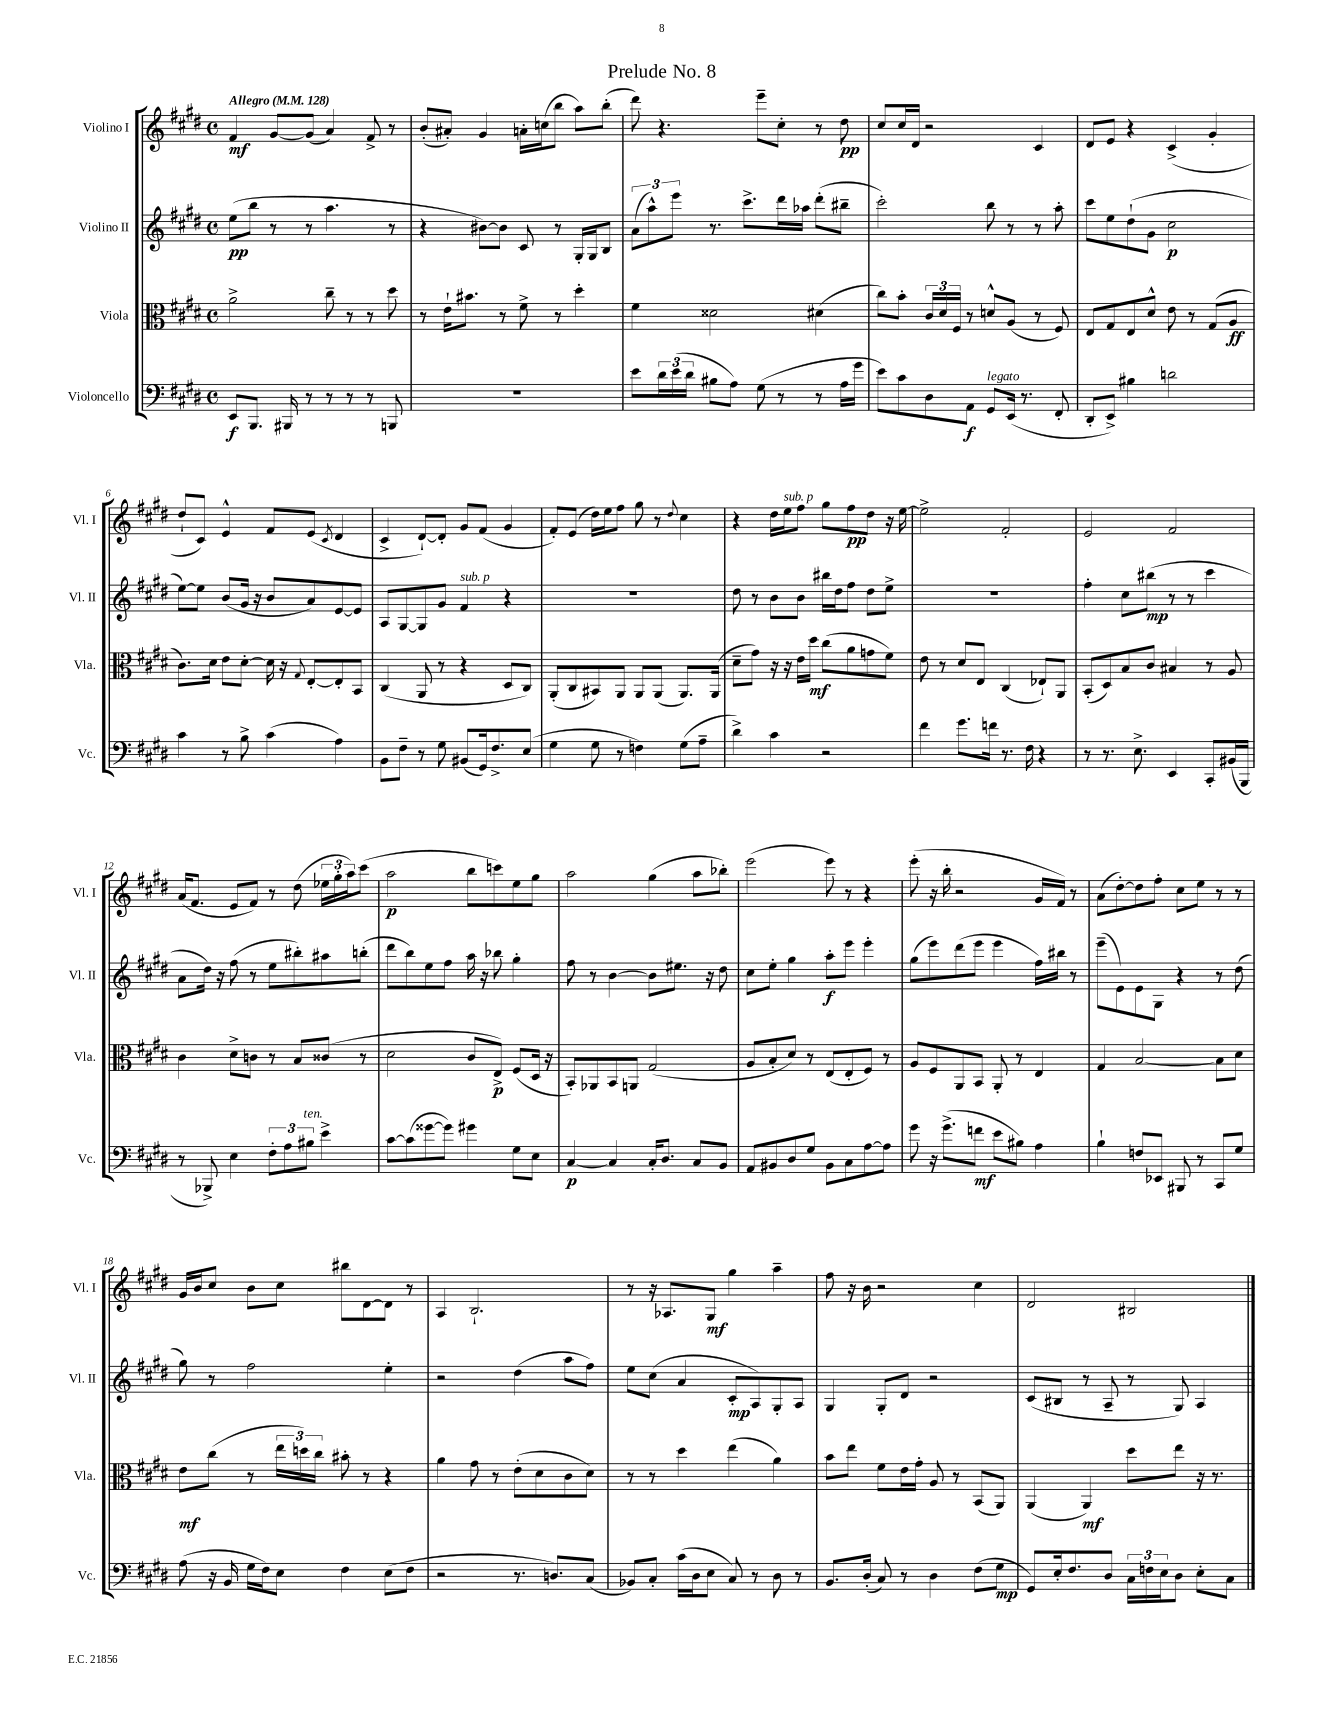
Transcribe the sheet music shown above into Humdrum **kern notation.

**kern	**dynam	**kern	**dynam	**kern	**dynam	**kern	**dynam
*part4	*part4	*part3	*part3	*part2	*part2	*part1	*part1
*staff4	*staff4	*staff3	*staff3	*staff2	*staff2	*staff1	*staff1
*I"Violoncello	*	*I"Viola	*	*I"Violino II	*	*I"Violino I	*
*I'Vc.	*	*I'Vla.	*	*I'Vl. II	*	*I'Vl. I	*
*clefF4	*	*clefC3	*	*clefG2	*	*clefG2	*
*k[f#c#g#d#]	*	*k[f#c#g#d#]	*	*k[f#c#g#d#]	*	*k[f#c#g#d#]	*
*M4/4	*	*M4/4	*	*M4/4	*	*M4/4	*
*met(c)	*	*met(c)	*	*met(c)	*	*met(c)	*
*MM128	*	*MM128	*	*MM128	*	*MM128	*
=1	=1	=1	=1	=1	=1	=1	=1
!	!	!	!	!	!	!LO:TX:a:B:t=Allegro	!
8EE/L	f	2a^\	.	(8ee\L	pp	4f#/	mf
8.BBB/J	.	.	.	8bb\J	.	.	.
.	.	.	.	8r	.	[8g#/L	.
16BBB#X/	.	.	.	.	.	.	.
8r	.	.	.	8r	.	(8g#/J]	.
8r	.	8cc#~\	.	4.aa\	.	4a/)	.
8r	.	8r	.	.	.	.	.
8r	.	8r	.	.	.	8f#^/	.
8BBBn/	.	8dd#\	.	8r	.	8r	.
=2	=2	=2	=2	=2	=2	=2	=2
1r	.	8r	.	4r	.	(8b'/L	.
.	.	16e`\KL	.	.	.	8a#X'/J)	.
.	.	8.b#X\J	.	.	.	.	.
.	.	.	.	[8b#X\L)	.	4g#/	.
.	.	8r	.	8b#\J]	.	.	.
.	.	8f#^\	.	8c#/	.	16an'\LL	.
.	.	.	.	.	.	(16ccn\J	.
.	.	8r	.	8r	.	8bb\J	.
.	.	4dd#'\	.	16G#'/LL	.	8aa\L)	.
.	.	.	.	16G#/J	.	.	.
.	.	.	.	8B/J	.	(8bb'\J	.
=3	=3	=3	=3	=3	=3	=3	=3
8e\L	.	4f#\	.	(12a\L	.	8ddd#\)	.
.	.	.	.	12aa^^\)	.	.	.
24d#\L	.	.	.	.	.	4.r	.
(24e\	.	.	.	12eee\J	.	.	.
24d#\JJ	.	.	.	.	.	.	.
8B#X\L	.	2d##X\	.	8.r	.	.	.
8A\J)	.	.	.	.	.	.	.
.	.	.	.	8.ccc#^\L	.	.	.
(8G#\	.	.	.	.	.	8eee~\L	.
8r	.	.	.	16ddd#\L	.	8cc#'\J	.
.	.	.	.	16aa-X\JJ	.	.	.
8r	.	(4d#X\	.	(8ddd#'\L	.	8r	.
16A\LL	.	.	.	8bb#X~\J	.	8dd#\	pp
16g#\JJ	.	.	.	.	.	.	.
=4	=4	=4	=4	=4	=4	=4	=4
8e\L)	.	8cc#\L)	.	2ccc#'\)	.	8cc#/L	.
8c#\	.	8b'\J	.	.	.	16cc#/L	.
.	.	.	.	.	.	16d#/JJ	.
8D#\	.	24c#/LL	.	.	.	2r	.
.	.	24d#/	.	.	.	.	.
.	.	24F#/JJ	.	.	.	.	.
8AA\J	f	8r	.	.	.	.	.
!LO:TX:a:i:t=legato	!	!	!	!	!	!	!
8GG#/L	.	8dn^^/L	.	8bb\	.	.	.
(16EE/Jk	.	(8A/J	.	8r	.	.	.
8.r	.	.	.	.	.	.	.
.	.	8r	.	8r	.	4c#/	.
8FF#'/	.	8F#/)	.	8aa'\	.	.	.
=5	=5	=5	=5	=5	=5	=5	=5
8DD#'/L	.	8E/L	.	8ccc#\L	.	8d#/L	.
8EE^/J)	.	8G#/	.	8ee\	.	8e/J	.
4B#X\	.	8E/	.	(8dd#`\	.	4r	.
.	.	8d#^^/J	.	8g#\J	.	.	.
2dn\	.	8e\	.	2cc#\	p	(4c#^/	.
.	.	8r	.	.	.	.	.
.	.	(8G#/L	.	.	.	4g#'/	.
.	.	8A/J	ff	.	.	.	.
!!LO:LB:g=z
=6	=6	=6	=6	=6	=6	=6	=6
4c#\	.	8.c#\L)	.	[8ee\L)	.	8dd#`/L	.
.	.	.	.	8ee\J]	.	8c#/J)	.
.	.	16d#\Jk	.	.	.	.	.
8r	.	8e\L	.	(8b/L	.	4e^^/	.
8B^\	.	[8d#'\J	.	16g#/Jk	.	.	.
.	.	.	.	16r	.	.	.
(4c#\	.	16d#\]	.	8b/L	.	8f#/L	.
.	.	16r	.	.	.	.	.
.	.	8qqG#/	.	.	.	.	.
.	.	[8E'/L	.	8a/)	.	(8e/J	.
.	.	.	.	.	.	8qc#/	.
4A\)	.	8E'/]	.	[8e/	.	4d#/	.
.	.	8BB/J	.	8e/J]	.	.	.
=7	=7	=7	=7	=7	=7	=7	=7
8BB\L	.	(4C#/	.	8A/L	.	4c#^/	.
8F#~\J	.	.	.	[8G#/	.	.	.
8r	.	8AA/	.	8G#/]	.	[8d#`/L)	.
8G#\	.	8r	.	8g#/J	.	8d#'/J]	.
!	!	!	!	!LO:TX:a:i:t=sub. p	!	!	!
(8BB#X/L	.	4r	.	4f#/	.	8g#/L	.
16GG#/k)	.	.	.	.	.	(8f#/J	.
8.F#^/	.	.	.	.	.	.	.
.	.	8D#/L	.	4r	.	4g#/	.
(8E/J	.	8C#/J)	.	.	.	.	.
=8	=8	=8	=8	=8	=8	=8	=8
4G#\	.	(8AA'/L	.	1r	.	8f#'/L)	.
.	.	8C#/	.	.	.	(8e/J	.
8G#\	.	8BB#X/)	.	.	.	16dd#\LL)	.
.	.	.	.	.	.	16ee\J	.
8r	.	8AA/J	.	.	.	8ff#\J	.
4Fn\)	.	8AA/L	.	.	.	8gg#\	.
.	.	(8AA/J	.	.	.	8r	.
.	.	.	.	.	.	8qqdd#/	.
(8G#\L	.	8.AA/L)	.	.	.	4cc#\	.
8A~\J	.	.	.	.	.	.	.
.	.	(16AA/Jk	.	.	.	.	.
=9	=9	=9	=9	=9	=9	=9	=9
4d#^\)	.	8d#~\L	.	8dd#\	.	4r	.
.	.	8g#\J)	.	8r	.	.	.
4c#\	.	16r	.	8b\L	.	16dd#\LL	.
!	!	!	!	!	!	!LO:TX:a:i:t=sub. p	!
.	.	16r	.	.	.	16ee\J	.
.	.	16e\LL	.	8b\J	.	8ff#\J	.
.	.	16dd#\JJ	mf	.	.	.	.
2r	.	(8cc#\L	.	16bb#X\LL	.	8gg#\L	.
.	.	.	.	16dd#\J	.	.	.
.	.	8a\	.	8ff#\J	.	8ff#\	pp
.	.	8gn\	.	8dd#\L	.	8dd#\J	.
.	.	8f#\J)	.	8ee^\J	.	16r	.
.	.	.	.	.	.	[16ee\	.
=10	=10	=10	=10	=10	=10	=10	=10
4f#\	.	8e\	.	1r	.	2ee^\]	.
.	.	8r	.	.	.	.	.
8.g#\L	.	8d#/L	.	.	.	.	.
.	.	8E/J	.	.	.	.	.
16fn\Jk	.	.	.	.	.	.	.
8.r	.	(4C#/	.	.	.	2f#'/	.
16F#\	.	.	.	.	.	.	.
4r	.	8E-X`/L)	.	.	.	.	.
.	.	8AA/J	.	.	.	.	.
=11	=11	=11	=11	=11	=11	=11	=11
8r	.	(8BB'/L	.	4ff#'\	.	2e/	.
8.r	.	8D#/)	.	.	.	.	.
.	.	8B/	.	8cc#\L	.	.	.
8.E^\	.	.	.	.	.	.	.
.	.	8c#/J	.	(8bb#X\J	mp	.	.
4EE/	.	4B#X/	.	8r	.	2f#/	.
.	.	.	.	8r	.	.	.
8CC#'/L	.	8r	.	4ccc#\	.	.	.
(16BB#X/L	.	8A/	.	.	.	.	.
16BBB/JJ	.	.	.	.	.	.	.
!!LO:LB:g=z
=12	=12	=12	=12	=12	=12	=12	=12
8r	.	4c#\	.	8a\L	.	(16a/KL	.
.	.	.	.	.	.	8.f#/J	.
8BBB-X^/)	.	.	.	16dd#\Jk)	.	.	.
.	.	.	.	16r	.	.	.
4E\	.	8d#^\L	.	(8ff#\	.	8e/L	.
.	.	8cn\J	.	8r	.	8f#/J)	.
12F#'\L	.	8r	.	8ee\L	.	8r	.
12A\	.	.	.	.	.	.	.
.	.	8B/L	.	8bb#X'\)	.	(8dd#\	.
!LO:TX:a:i:t=ten.	!	!	!	!	!	!	!
12B#X\J	.	.	.	.	.	.	.
4e^\	.	(8c##X/J	.	8aa#X\	.	24ee-X\LL	.
.	.	.	.	.	.	24gg#'\	.
.	.	.	.	.	.	24aa\J)	.
.	.	8r	.	(8bbn'\J	.	(8ccc#\J	.
=13	=13	=13	=13	=13	=13	=13	=13
[8c#\L	.	2d#\	.	8ddd#\L	.	2aa\	p
(8c#\]	.	.	.	8bb\)	.	.	.
[8g##X\	.	.	.	8ee\	.	.	.
8g##\J])	.	.	.	8ff#\J	.	.	.
4g#X\	.	8c#/L	.	16aa\	.	8bb\L	.
.	.	.	.	16r	.	.	.
.	.	8E^/J)	p	8bb-X\	.	8cccn\)	.
8G#\L	.	(8F#/L	.	4gg#'\	.	8ee\	.
8E\J	.	16D#/Jk	.	.	.	8gg#\J	.
.	.	16r	.	.	.	.	.
=14	=14	=14	=14	=14	=14	=14	=14
[4C#/	p	8BB'/L)	.	8ff#\	.	2aa\	.
.	.	8AA-X/	.	8r	.	.	.
4C#/]	.	8BB/	.	[4b\	.	.	.
.	.	8AAn/J	.	.	.	.	.
16C#'/KL	.	(2G#/	.	8b\L]	.	(4gg#\	.
8.D#/J	.	.	.	.	.	.	.
.	.	.	.	8.ee#X\J	.	.	.
8C#/L	.	.	.	.	.	8aa\L	.
.	.	.	.	16r	.	.	.
8BB/J	.	.	.	8dd#\	.	8bb-X'\J)	.
=15	=15	=15	=15	=15	=15	=15	=15
8AA/L	.	8A/L	.	8cc#\L	.	(2eee\	.
8BB#X/	.	8B'/	.	8ee'\J	.	.	.
8D#/	.	8d#/J)	.	4gg#\	.	.	.
8G#/J	.	8r	.	.	.	.	.
8BB#\L	.	(8E/L	.	8aa'\L	f	8eee\)	.
8C#\	.	8E'/	.	8eee\J	.	8r	.
[8A\	.	8F#/J)	.	4eee'\	.	4r	.
8A\J]	.	8r	.	.	.	.	.
=16	=16	=16	=16	=16	=16	=16	=16
8g#\	.	8A/L	.	(8gg#\L	.	(8eee'\	.
16r	.	8F#/	.	8eee\)	.	16r	.
(8.g#^\L	.	.	.	.	.	16bb'\	.
.	.	8AA/	.	(8ddd#\	.	2r	.
8fn\J	mf	8BB/J	.	8eee\J	.	.	.
8e\L	.	8AA'/	.	4eee\	.	.	.
8B#X\J)	.	8r	.	.	.	.	.
4A\	.	4E/	.	16ff#\LL)	.	16g#/LL	.
.	.	.	.	16bb#X\JJ	.	16f#/JJ)	.
.	.	.	.	8r	.	8r	.
=17	=17	=17	=17	=17	=17	=17	=17
4B`\	.	4G#/	.	(8eee~\L	.	(8a\L	.
.	.	.	.	8e\)	.	[8dd#'\)	.
8Fn/L	.	[2B/	.	8e\	.	8dd#\]	.
8EE-X/J	.	.	.	8G#\J	.	8ff#'\J	.
8BBB#X/	.	.	.	4r	.	8cc#\L	.
8r	.	.	.	.	.	8ee\J	.
8CC#/L	.	8B\L]	.	8r	.	8r	.
8G#/J	.	8d#\J	.	(8dd#\	.	8r	.
!!LO:LB:g=z
=18	=18	=18	=18	=18	=18	=18	=18
(8A\	.	8e\L	mf	8gg#\)	.	16g#/LL	.
.	.	.	.	.	.	16b/J	.
16r	.	(8cc#\J	.	8r	.	8cc#/J	.
16BB/	.	.	.	.	.	.	.
16G#\LL	.	8r	.	2ff#\	.	8b\L	.
16F#\J)	.	.	.	.	.	.	.
8E\J	.	24ee\LL	.	.	.	8cc#\J	.
.	.	24ddn\)	.	.	.	.	.
.	.	24cc#\JJ	.	.	.	.	.
4F#\	.	8b#X'\	.	.	.	8bb#X\L	.
.	.	8r	.	.	.	[8d#\	.
(8E\L	.	4r	.	4ee'\	.	8d#\J]	.
8F#\J	.	.	.	.	.	8r	.
=19	=19	=19	=19	=19	=19	=19	=19
2r	.	4a\	.	2r	.	4A/	.
.	.	8g#\	.	.	.	2.B`/	.
.	.	8r	.	.	.	.	.
8.r	.	(8e'\L	.	(4dd#\	.	.	.
.	.	8d#\	.	.	.	.	.
8.Dn/L)	.	.	.	.	.	.	.
.	.	8c#\	.	8aa\L	.	.	.
(8C#/J	.	8d#\J)	.	8ff#\J)	.	.	.
=20	=20	=20	=20	=20	=20	=20	=20
8BB-X/L)	.	8r	.	8ee\L	.	8r	.
8C#'/J	.	8r	.	(8cc#\J	.	16r	.
.	.	.	.	.	.	8.A-X/L	.
(16c#\LL	.	4dd#\	.	4a/	.	.	.
16D#\J	.	.	.	.	.	.	.
8E\J	.	.	.	.	.	8G#/J	mf
8C#/)	.	(4ee\	.	8c#'/L	mp	4gg#\	.
8r	.	.	.	8A/)	.	.	.
8D#\	.	4a\)	.	8G#'/	.	4aa~\	.
8r	.	.	.	8A/J	.	.	.
=21	=21	=21	=21	=21	=21	=21	=21
8.BB/L	.	8b\L	.	4G#/	.	8ff#\	.
.	.	8ee\J	.	.	.	16r	.
(16D#'/Jk	.	.	.	.	.	16b\	.
8C#/)	.	8f#\L	.	8G#'/L	.	2r	.
8r	.	16e\L	.	8d#/J	.	.	.
.	.	16g#'\JJ	.	.	.	.	.
4D#\	.	8A/	.	2r	.	.	.
.	.	8r	.	.	.	.	.
(8F#\L	.	(8BB/L	.	.	.	4cc#\	.
8G#\J	mp	8AA/J)	.	.	.	.	.
=22	=22	=22	=22	=22	=22	=22	=22
8GG#/L)	.	(4AA/	.	(8c#/L	.	2d#/	.
16E'/k	.	.	.	8B#X/J	.	.	.
8.F#/	.	.	.	.	.	.	.
.	.	4AA/)	mf	8r	.	.	.
8D#/J	.	.	.	8A~/	.	.	.
24C#\LL	.	8dd#\L	.	8r	.	2B#X/	.
24Fn\	.	.	.	.	.	.	.
24E\J	.	.	.	.	.	.	.
8D#\J	.	8ee\J	.	8G#/)	.	.	.
8E'\L	.	16r	.	4A/	.	.	.
.	.	8.r	.	.	.	.	.
8C#\J	.	.	.	.	.	.	.
==	==	==	==	==	==	==	==
*-	*-	*-	*-	*-	*-	*-	*-
